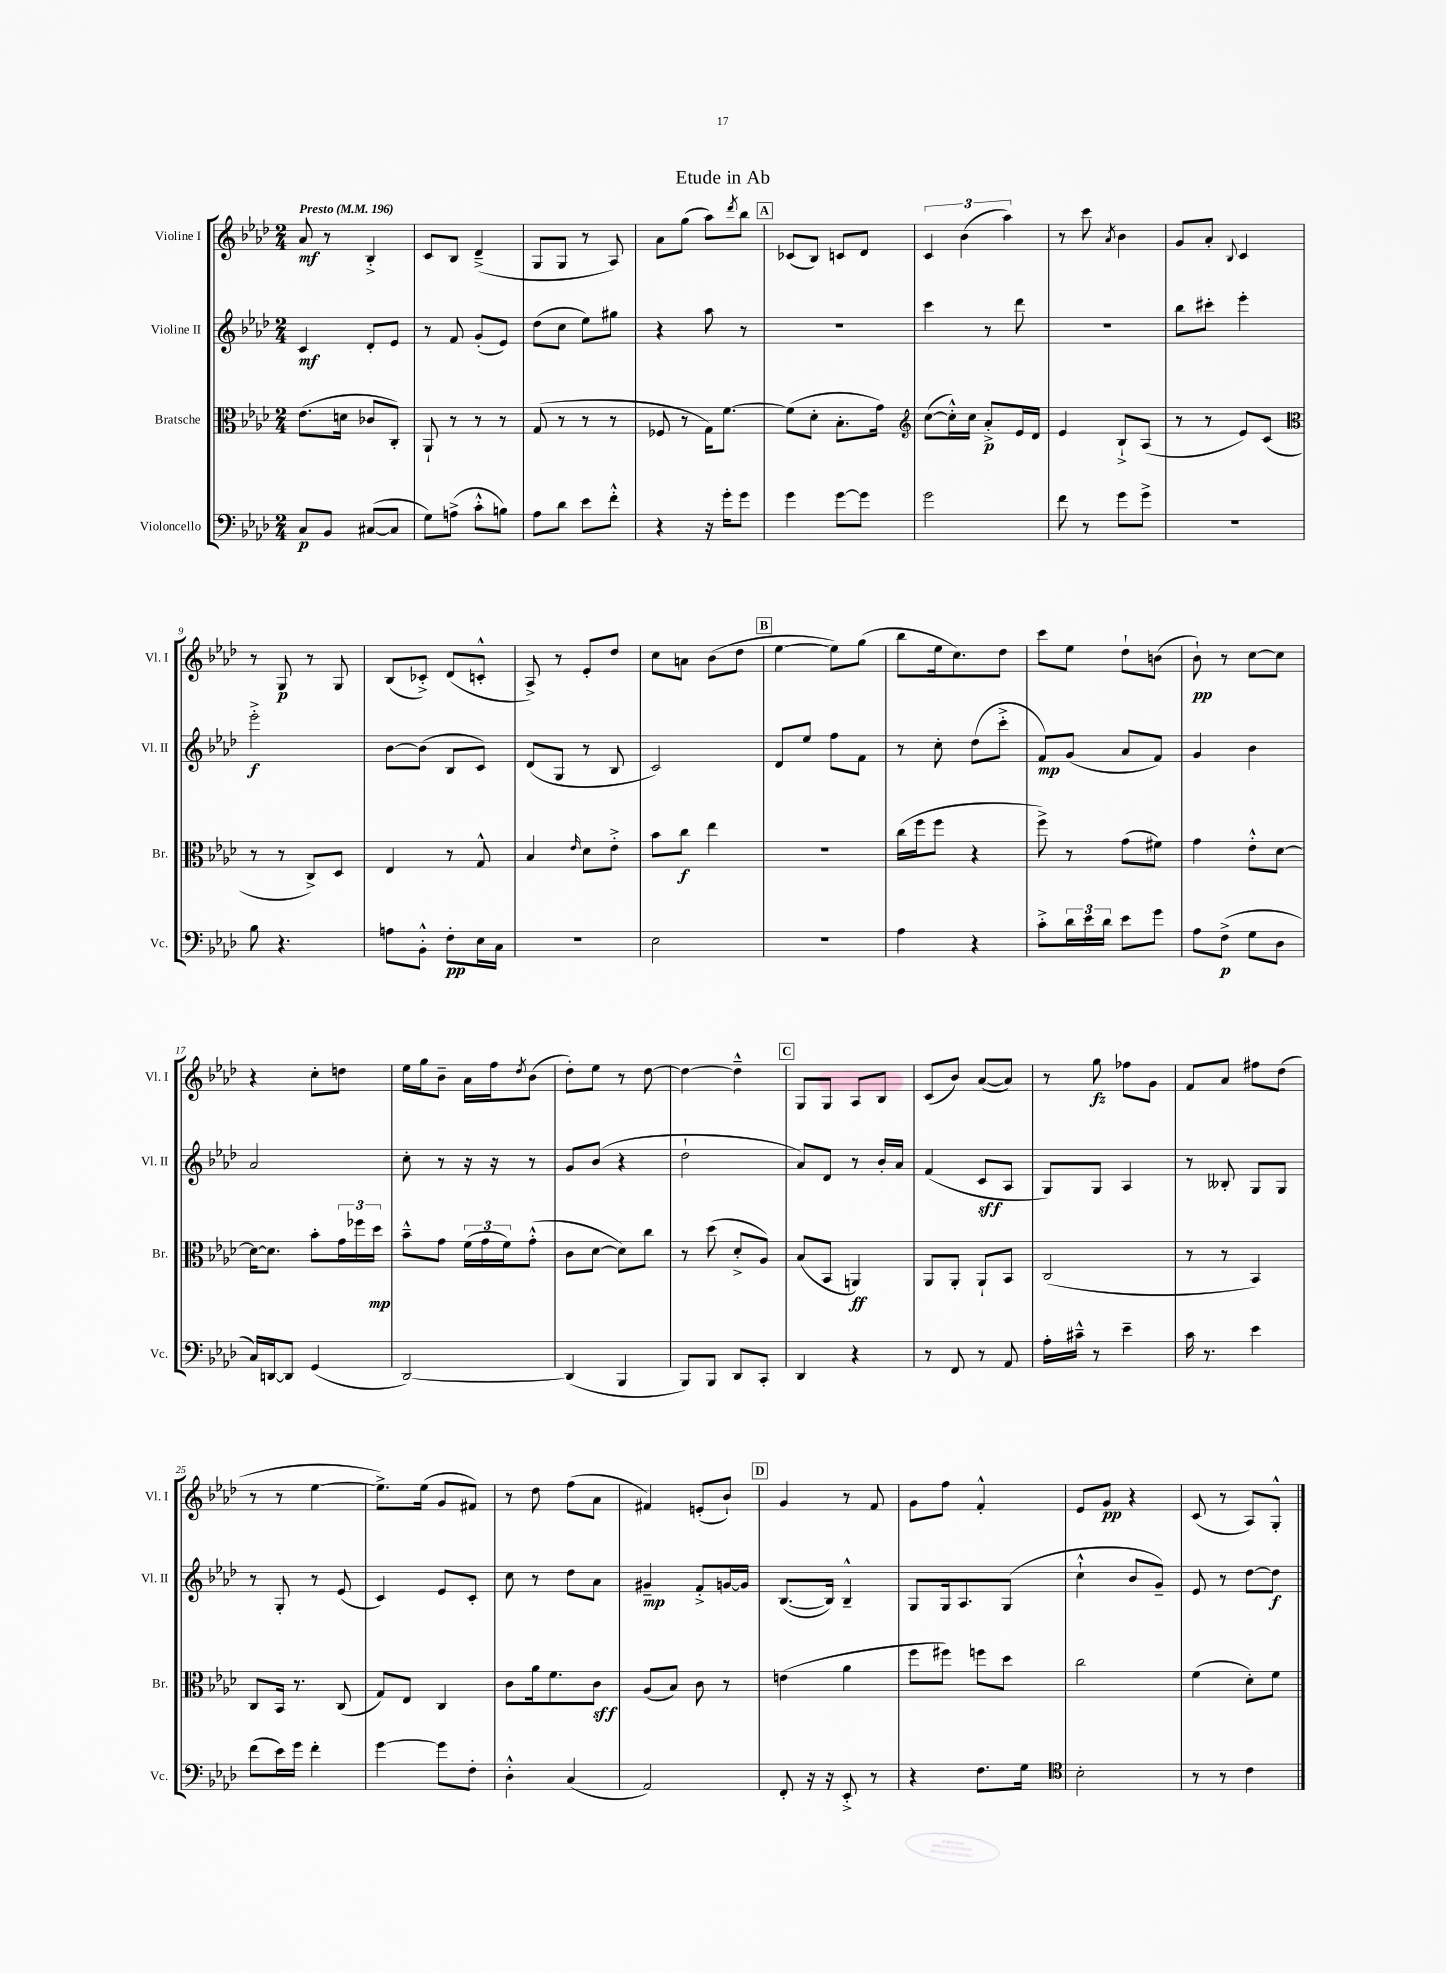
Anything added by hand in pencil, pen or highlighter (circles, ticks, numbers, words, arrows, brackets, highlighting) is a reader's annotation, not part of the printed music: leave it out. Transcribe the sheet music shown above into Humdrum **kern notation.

**kern	**kern	**kern	**kern
*staff4	*staff3	*staff2	*staff1
*clefF4	*clefC3	*clefG2	*clefG2
*k[b-e-a-d-]	*k[b-e-a-d-]	*k[b-e-a-d-]	*k[b-e-a-d-]
*M2/4	*M2/4	*M2/4	*M2/4
*MM196	*MM196	*MM196	*MM196
8C	(8.e-	4c	8a-
8BB-	.	.	8r
.	16d	.	.
([8C#	8c-	8d-'	4B-'^
8C#]	8C')	8e-	.
=	=	=	=
8G)	8AA-`	8r	8c
(8A^	8r	8f	8B-
8c'^^	8r	(8g'	(4d-~^
8B)	8r	8e-)	.
=	=	=	=
8A-	(8G	(8dd-	8G
8d-	8r	8cc	8G
8e-	8r	8ee-)	8r
8f'^^	8r	8gg#	8A-)
=	=	=	=
4r	8F-	4r	8a-
.	8r	.	(8gg
16r	16G)	8aa-	8aa-)
16g'	[8.f	.	.
.	.	.	8qddd-
8g	.	8r	8bb-
=	=	=	=
4g	(8f]	2r	(8c-
.	8d-'	.	8B-)
[8g	8.B-'	.	8c
8g]	.	.	8d-
.	16g)	.	.
=	=	=	=
*	*clefG2	*	*
2g	([8cc	4ccc	6c
.	16cc'^^])	.	.
.	.	.	(6b-
.	16cc	.	.
.	8a-'^	8r	.
.	.	.	6aa-)
.	16e-	8ddd-	.
.	16d-	.	.
=	=	=	=
8f	4e-	2r	8r
8r	.	.	8ccc
.	.	.	8qa-
8g	8B-`^	.	4b-
8g^	(8A-	.	.
=	=	=	=
2r	8r	8bb-	8g
.	8r	8ccc#'	8a-'
.	.	.	8qqB-
.	8e-)	4eee-'	4c
.	(8c	.	.
=	=	=	=
*	*clefC3	*	*
8B-	8r	2eee-'^	8r
4.r	8r	.	8G
.	8C^)	.	8r
.	8D-	.	8G
=	=	=	=
8A	4E-	[8b-	(8B-
8BB-'^^	.	(8b-]	8c-'^)
8F'	8r	8B-	(8d-
16E-	8G^^	8c)	8c'^^
16C	.	.	.
=	=	=	=
2r	4B-	(8d-	8A-^)
.	.	8G	8r
.	16qqe-	.	.
.	8d-	8r	8e-'
.	8e-'^	8B-	8dd-
=	=	=	=
2E-	8b-	2c)	8cc
.	8cc	.	8a
.	4ee-	.	(8b-
.	.	.	8dd-
=	=	=	=
2r	2r	8d-	[4ee-
.	.	8ee-	.
.	.	8ff	8ee-])
.	.	8f	(8gg
=	=	=	=
4A-	(16cc	8r	8bb-
.	16ff	.	.
.	8ff	8cc'	16ee-
.	.	.	8.cc)
4r	4r	(8dd-	.
.	.	8ccc'^	8dd-
=	=	=	=
8c'^	8ff^)	8f)	8ccc
24d-	8r	(8g	8ee-
24e-	.	.	.
24d-	.	.	.
8e-	(8g	8a-	8dd-`
8g	8f#)	8f)	(8b
=	=	=	=
8A-	4g	4g	8b-`)
(8F^	.	.	8r
8G	8e-'^^	4b-	[8cc
8D-	[8d-	.	8cc]
=	=	=	=
16C)	16d-_	2a-	4r
[16DD	8.d-]	.	.
8DD]	.	.	.
(4GG	8b-'	.	8cc'
.	24g	.	8dd
.	24ff-	.	.
.	24dd-	.	.
=	=	=	=
[2DD-)	8b-~^^	8cc'	16ee-
.	.	.	16gg
.	8g	8r	8b-~
.	(24f	16r	16a-
.	24g	.	.
.	.	16r	16ff
.	24f)	.	.
.	.	.	8qdd-
.	(8g'^^	8r	(8b-
=	=	=	=
(4DD-]	8c	8g	8dd-')
.	[8d-	(8b-	8ee-
4BBB-	8d-])	4r	8r
.	8cc	.	[8dd-
=	=	=	=
8BBB-)	8r	2dd-`	4dd-_
8BBB-	(8dd-	.	.
8DD-	8d-'^	.	4dd-~^^]
8CC'	8A-)	.	.
=	=	=	=
4DD-	(8B-	8a-)	8G
.	8BB-	8d-	8G
4r	4AA)	8r	8A-
.	.	16b-'	8B-
.	.	16a-	.
=	=	=	=
8r	8AA-	(4f	(8c
8FF	8AA-'	.	8b-)
8r	8AA-`	8c	([8a-
8AA-	8BB-	8A-	8a-])
=	=	=	=
16A-'	(2C	8G)	8r
16c#~^^	.	.	.
8r	.	8G	8gg
4e-~	.	4A-	8ff-
.	.	.	8g
=	=	=	=
16c	8r	8r	8f
8.r	.	.	.
.	8r	8B--'	8a-
4e-	4BB-)	8G	8ff#
.	.	8G	(8dd-
=	=	=	=
(8f	8C	8r	8r
16e-)	16BB-	8G'	8r
16g	8.r	.	.
4f'	.	8r	[4ee-
.	(8C	(8e-	.
=	=	=	=
[4g	8G)	4c)	8.ee-^])
.	8E-	.	.
.	.	.	(16ee-
8g]	4C	8e-	8g
8F'	.	8c'	8f#)
=	=	=	=
4D-'^^	8c	8cc	8r
.	16a-	8r	8dd-
.	8.f	.	.
(4C	.	8dd-	(8ff
.	8c	8a-	8a-
=	=	=	=
2AA-)	(8A-	4g#~	4f#)
.	8B-)	.	.
.	8c	8f'^	(8e'
.	8r	[16g	8b-`)
.	.	16g]	.
=	=	=	=
8FF'	(4e	([8.B-	4g
16r	.	.	.
16r	.	16B-])	.
8EE-'^	4a-	4B-~^^	8r
8r	.	.	8f
=	=	=	=
4r	8ff	8G	8g
.	8ff#)	16G	8ff
.	.	8.A-	.
8.F	8ff	.	4f'^^
.	8dd-	(8G	.
16G	.	.	.
=	=	=	=
*clefC4	*	*	*
2B-'	2cc	4cc`^^	8e-
.	.	.	8g
.	.	8b-	4r
.	.	8g~)	.
=	=	=	=
8r	(4f	8e-	(8c
8r	.	8r	8r
4c	8d-')	[8dd-	8A-)
.	8f	8dd-]	8G'^^
==	==	==	==
*-	*-	*-	*-
